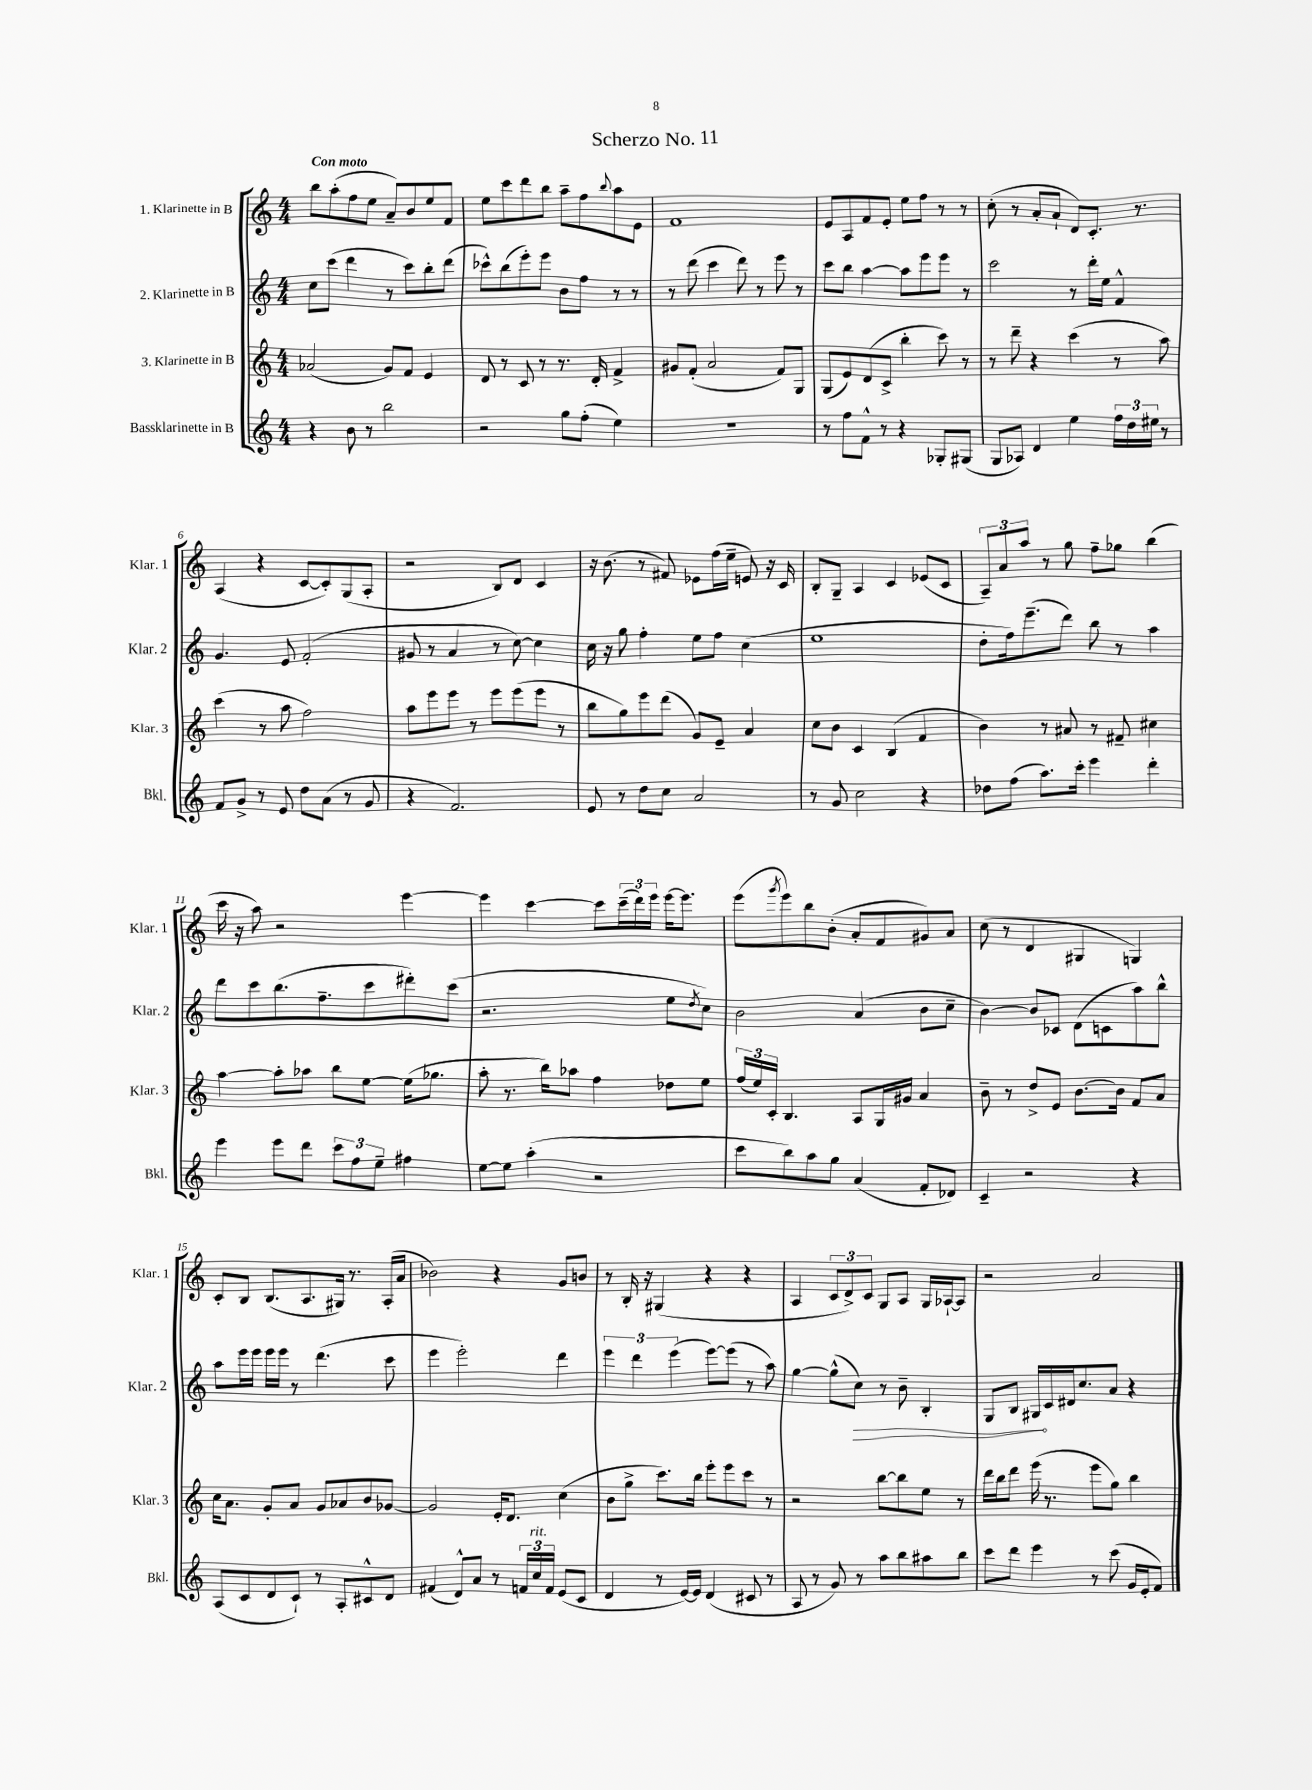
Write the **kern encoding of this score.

**kern	**kern	**kern	**dynam	**kern
*part4	*part3	*part2	*part2	*part1
*staff4	*staff3	*staff2	*staff2	*staff1
*I"Bassklarinette in B	*I"3. Klarinette in B	*I"2. Klarinette in B	*	*I"1. Klarinette in B
*I'Bkl.	*I'Klar. 3	*I'Klar. 2	*	*I'Klar. 1
*clefG2	*clefG2	*clefG2	*	*clefG2
*k[]	*k[]	*k[]	*	*k[]
*M4/4	*M4/4	*M4/4	*	*M4/4
=1	=1	=1	=1	=1
!	!	!	!	!LO:TX:a:B:t=Con moto
4r	(2a-X/	8cc\L	.	8bb\L
.	.	(8ccc\J	.	(8aa'\
8b\	.	4ddd\	.	8ff\
8r	.	.	.	8ee\J
2bb\	8g/L)	8r	.	8a~/L)
.	8f/J	8ccc\L)	.	8b/
.	4e/	8bb'\	.	8ee/
.	.	(8ddd\J	.	8f/J
=2	=2	=2	=2	=2
2r	8d/	8ccc-X^^\L)	.	8ee\L
.	8r	(8bb\	.	8ccc\
.	8c/	8eee'\)	.	8ddd\
.	8r	8eee\J	.	8bb\J
8gg\L	8.r	8b\L	.	8aa~\L
(8ff'\J	.	8ff\J	.	8ff\
.	16d'/	.	.	.
.	.	.	.	8qqbb/
4ee\)	4f^/	8r	.	8aa\
.	.	8r	.	8e\J
=3	=3	=3	=3	=3
1r	8g#X/L	8r	.	1f
.	(8f'/J	(8ddd\	.	.
.	2a/	4ccc\	.	.
.	.	8ddd\)	.	.
.	.	8r	.	.
.	8f/L)	8eee\	.	.
.	8G/J	8r	.	.
=4	=4	=4	=4	=4
8r	(8G/L	8ccc\L	.	8e/L
8ff\L	8e/)	8bb\J	.	8A/
8f^^\J	(8d/	[4aa\	.	8f/
8r	8c^/J	.	.	8e'/J
4r	4bb'\	8aa\L]	.	8ee\L
.	.	8eee\	.	8ff\J
8G-X'/L	8ccc\)	8eee\J	.	8r
(8G#X/J	8r	8r	.	8r
=5	=5	=5	=5	=5
8G/L	8r	2ccc\	.	(8cc'\
8A-X/J)	8ddd~\	.	.	8r
4d/	4r	.	.	8a'/L
.	.	.	.	8a`/J
4ee\	(4ccc\	8r	.	8d/L)
.	.	16ddd'\LL	.	8.c'/J
.	.	16ee\JJ	.	.
24ff\LL	8r	4f^^/	.	.
24dd\	.	.	.	.
.	.	.	.	8.r
24ee#X\JJ	.	.	.	.
8r	8aa\)	.	.	.
!!LO:LB:g=z
=6	=6	=6	=6	=6
8f/L	(4ccc\	4.g/	.	(4A/
8g^/J	.	.	.	.
8r	8r	.	.	4r
8e/	8aa\	8e/	.	.
8dd\L	2ff\)	(2f'/	.	[8c/L
(8a\J	.	.	.	8c'/])
8r	.	.	.	(8G/
8g/	.	.	.	8A'/J
=7	=7	=7	=7	=7
4r	8aa\L	8g#X/	.	2r
.	8eee\	8r	.	.
2.f/)	8eee\J	4a/	.	.
.	8r	.	.	.
.	8eee\L	8r	.	8B/L)
.	(8eee\	[8cc\)	.	8d/J
.	8eee\J	4cc\]	.	4c/
.	8r	.	.	.
=8	=8	=8	=8	=8
8e/	8bb\L	16cc\	.	16r
.	.	16r	.	(8.b\
8r	8gg\)	8gg\	.	.
8dd\L	8eee\	4ff'\	.	8r
8cc\J	(8ddd\J	.	.	8f#X/)
2a/	8g/L)	8ee\L	.	8e-X\L
.	8e~/J	8ff\J	.	(16ff\L
.	.	.	.	16ee~\JJ
.	4a/	(4cc\	.	8en/)
.	.	.	.	16r
.	.	.	.	16c/
=9	=9	=9	=9	=9
8r	8cc\L	1ee	.	8B'/L
8g/	8b\J	.	.	8G~/J
2cc\	4c/	.	.	4A/
.	(4B/	.	.	4c/
4r	4f/	.	.	(8e-X/L
.	.	.	.	8c/J
=10	=10	=10	=10	=10
8dd-X\L	4b\)	8dd'\L	.	12A~/L)
.	.	.	.	12a/
(8ff\J	.	16ff\k)	.	.
.	.	.	.	12aa/J
.	.	(8.eee~\	.	.
8.aa\L)	8r	.	.	8r
.	8a#X/	8ddd\J)	.	8gg\
16ccc'\Jk	.	.	.	.
4eee\	8r	8bb\	.	8ff~\L
.	8f#X~/	8r	.	8gg-X\J
4ddd'\	4cc#X\	4aa\	.	(4bb\
!!LO:LB:g=z
=11	=11	=11	=11	=11
4eee\	[4aa\	8ddd\L	.	16ccc\
.	.	.	.	16r
.	.	8ccc\	.	8aa\)
8eee\L	8aa'\L]	(8.bb\	.	2r
8ddd\J	8aa-X\J	.	.	.
.	.	8.ff~\	.	.
12ccc\L	8bb\L	.	.	.
12ff\	.	.	.	.
.	[8ee\J	8ccc\	.	.
12ee~\J	.	.	.	.
4ff#X\	(16ee\KL]	8ddd#X'\)	.	[4eee\
.	8.gg-X\J	.	.	.
.	.	(8ccc\J	.	.
=12	=12	=12	=12	=12
[8ee\L	8aa'\	2.r	.	4eee\]
8ee\J]	8.r	.	.	.
(4aa'\	.	.	.	[4ccc\
.	16bb\KL)	.	.	.
.	8aa-X\J	.	.	.
2r	4ff\	.	.	8ccc\L]
.	.	.	.	(24ccc~\L
.	.	.	.	24ddd\)
.	.	.	.	24eee\JJ
.	8dd-X\L	8ee\L	.	[16eee\KL
.	.	.	.	8.eee\J]
.	.	8qdd/	.	.
.	8ee\J	8cc\J)	.	.
=13	=13	=13	=13	=13
8ccc\L	(24ff/LL	2b\	.	(8eee\L
.	24ee/)	.	.	.
.	24c'/JJ	.	.	.
.	.	.	.	8qggg/
8bb\)	4.B/	.	.	8eee\)
8aa\	.	.	.	8bb\
8gg\J	.	.	.	(8b'\J
(4a/	8A/L	(4a/	.	8a'/L
.	16G/L	.	.	8f/
.	16g#X/JJ	.	.	.
8f'/L	4a/	8b\L	.	8g#X/)
8d-X/J)	.	8cc~\J	.	8a/J
=14	=14	=14	=14	=14
4c~/	8b~\	[4b\)	.	(8cc\
.	8r	.	.	8r
2r	8dd^/L	8b/L]	.	4d/
.	8e/J	8c-X/J	.	.
.	[8.b\L	(8d\L	.	4G#X/
.	.	8cn\	.	.
.	16b\Jk]	.	.	.
4r	8f/L	8aa\)	.	4Gn/)
.	8a/J	8bb^^\J	.	.
!!LO:LB:g=z
=15	=15	=15	=15	=15
(8A/L	16cc\KL	8aa\L	.	8c'/L
.	8.a\J	.	.	.
8c/	.	16eee\L	.	8B/J
.	.	16eee\JJ	.	.
8d/	8g'/L	16eee\LL	.	(8.B/L
.	.	16eee\JJ	.	.
8c`/J)	8a/J	8r	.	.
.	.	.	.	8.A/
8r	8g/L	(4.ddd\	.	.
8A'/L	8a-X/	.	.	16G#X/Jk)
.	.	.	.	8.r
8c#X^^/	8b/	.	.	.
8d/J	[8g-X/J	8ccc\	.	(16A'/LL
.	.	.	.	16a/JJ
=16	=16	=16	=16	=16
(4f#X/	2g-/]	4eee\	.	2b-X\)
8d^^/L)	.	2eee'\)	.	.
8a/J	.	.	.	.
8r	16e'/KL	.	.	4r
.	8.d/J	.	.	.
24fn/LL	.	.	.	.
!LO:TX:a:i:t=rit.	!	!	!	!
24cc/	.	.	.	.
24f/JJ	.	.	.	.
(8e/L	(4cc\	4ddd\	.	8g/L
8c/J	.	.	.	8bn/J
=17	=17	=17	=17	=17
4d/	8b\L	6eee\	.	8r
.	8gg^\J	.	.	16B'/
.	.	6ddd\	.	.
.	.	.	.	16r
8r	8.ccc\L)	.	.	(4G#X/
.	.	(6eee\	.	.
[16e/LL)	.	.	.	.
16e/JJ]	16bb\Jk	.	.	.
(4d/	8eee'\L	[8eee\L)	.	4r
.	8eee\	(8eee\J]	.	.
8c#X/	8ccc\J	8r	.	4r
8r	8r	8aa\)	.	.
=18	=18	=18	=18	=18
8A/	2r	[4gg\	.	4A/
8r	.	.	.	.
8g/)	.	(8gg^^\L]	.	12c/L
.	.	.	.	12d^/)
!	!	!	!LO:HP:b	!
8r	.	8cc\J)	>	.
.	.	.	.	12c/J
8aa\L	[8bb\L	8r	.	8G/L
8bb\	8bb\]	8b~\	.	8A/J
8aa#X\	8ee\J	4B'/	.	16G/LL
.	.	.	.	[16A-X`/J
8bb\J	8r	.	.	8A-/J]
=19	=19	=19	=19	=19
8ccc\L	16ddd\LL	8G/L	.	2r
.	16bb\J	.	.	.
8ddd\J	8ddd\J	8B/J	.	.
4eee\	(16eee\	16G#X/LL	.	.
.	8.r	16c/	]	.
.	.	16d#X/J	.	.
.	.	8.cc/	.	.
8r	8eee\L	.	.	2a/
(8ccc\	8gg\J)	8a/J	.	.
16g/LL	4bb\	4r	.	.
16e'/J	.	.	.	.
8f/J)	.	.	.	.
==	==	==	==	==
*-	*-	*-	*-	*-
